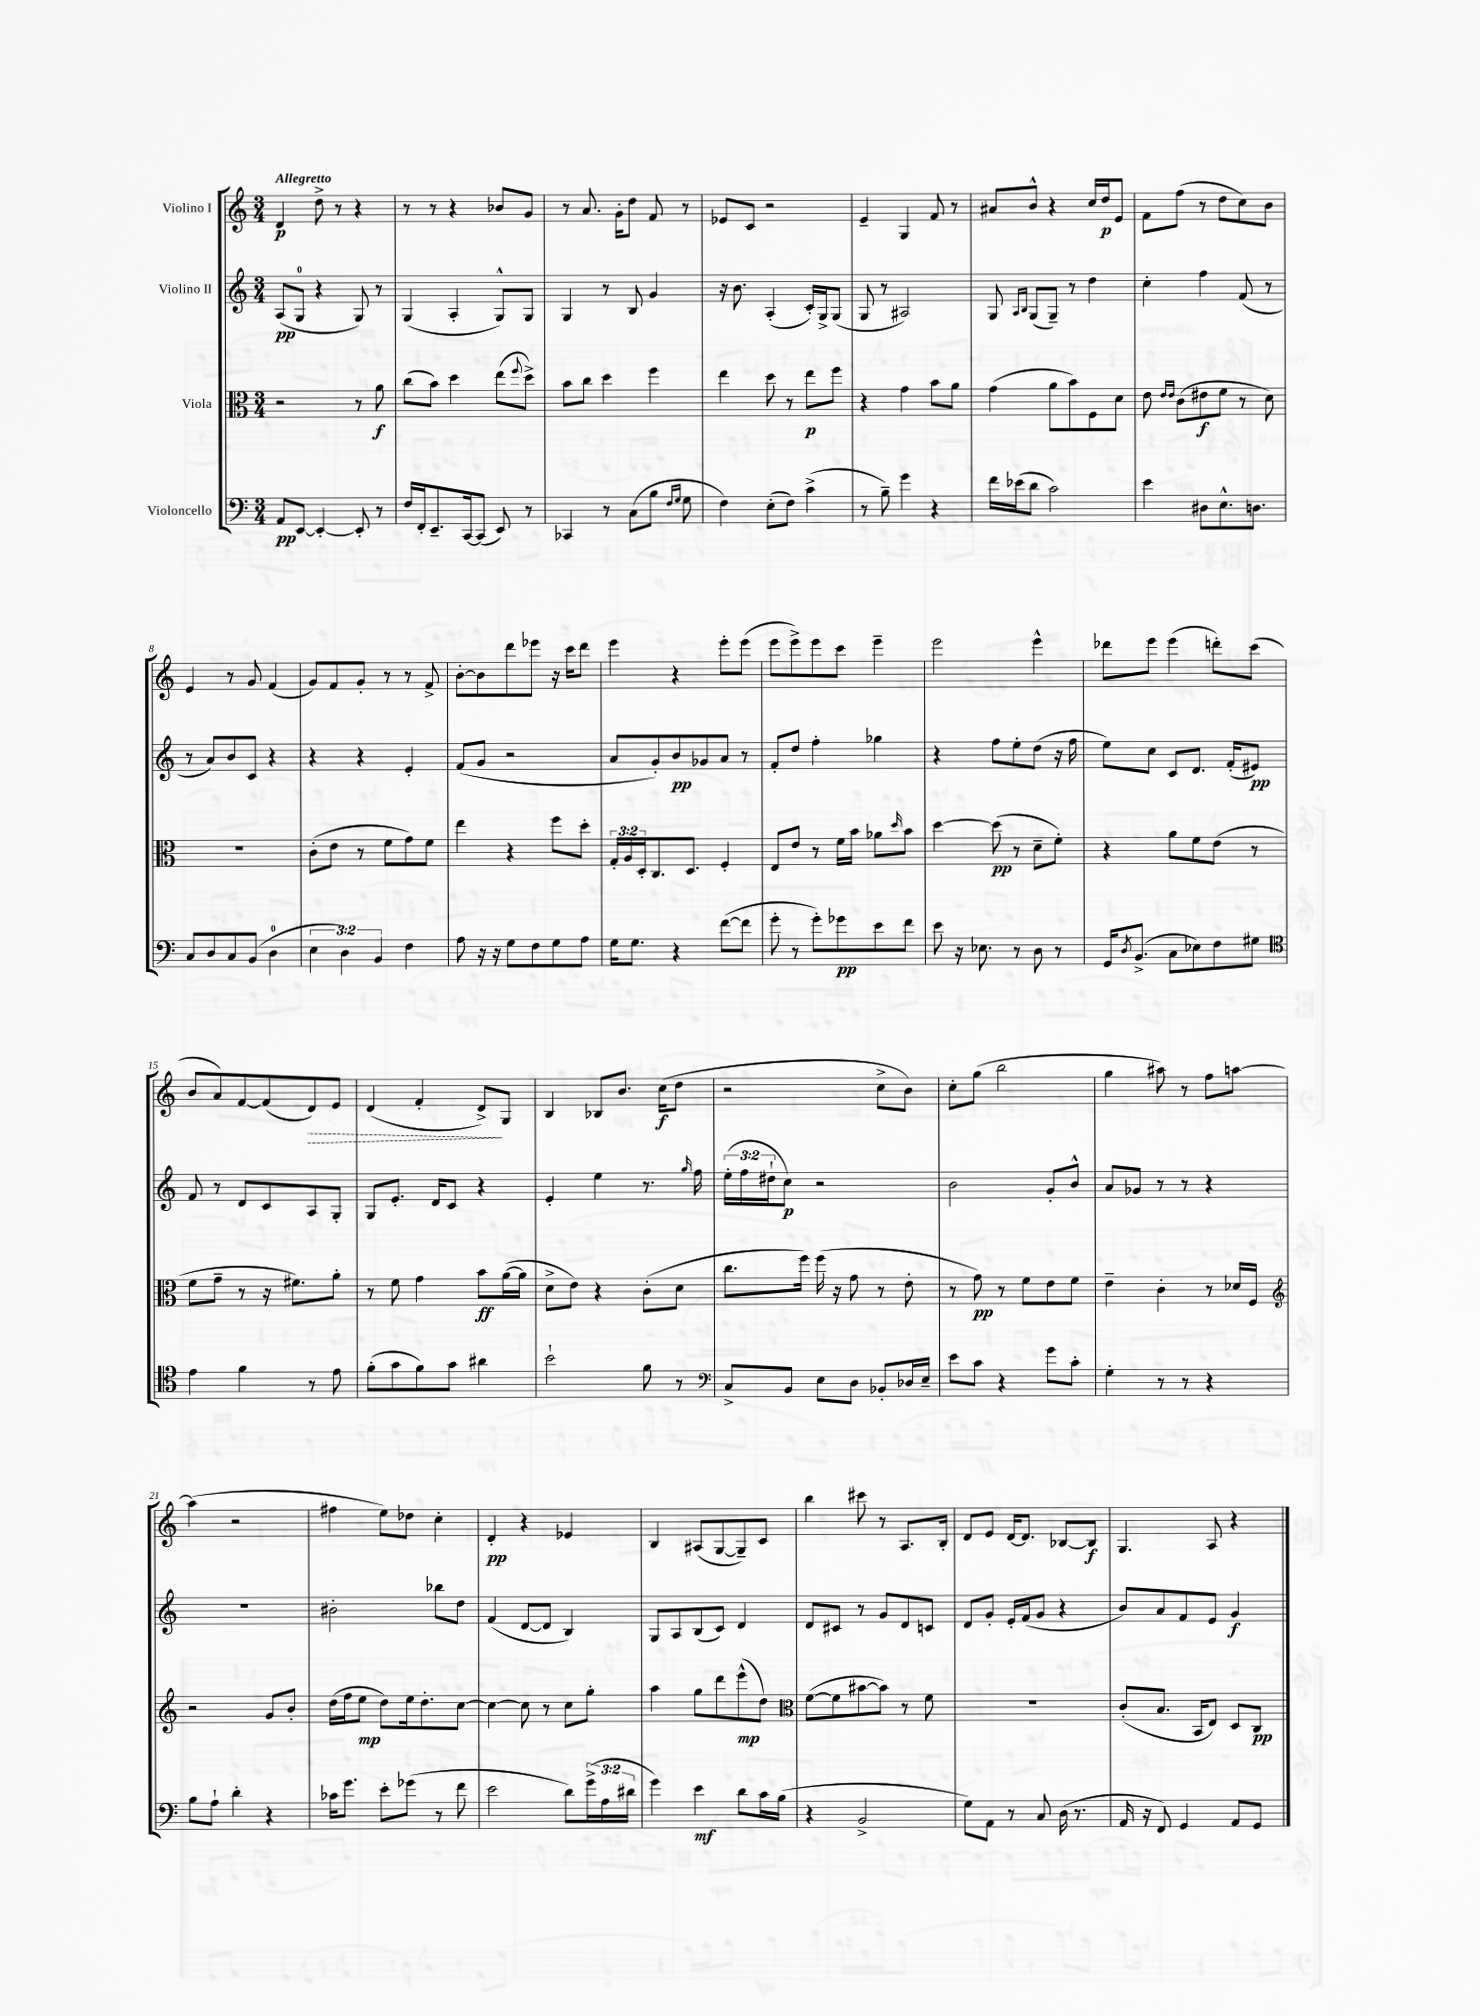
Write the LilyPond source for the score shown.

<<
\new StaffGroup <<
\new Staff = "s0" \with { instrumentName = "Violino I" } {
    \clef treble \key c \major \numericTimeSignature \time 3/4 \tempo "Allegretto"
    d'4\p d''8-> r8 r4 |
    r8 r8 r4 bes'8 g'8 |
    r8 a'8. g'16-. d''8 f'8 r8 |
    ees'8 c'8 r2 |
    e'4-- g4 f'8 r8 |
    ais'8 b'8-^ r4 c''16 d''16\p e'8 |
    f'8 f''8( r8 d''8 c''8) b'8 |
    e'4 r8 g'8 f'4( |
    g'8) f'8 g'8-. r8 r8 f'8-> |
    b'8~-. b'8 d'''8 ees'''8 r16 c'''16 d'''8 |
    e'''4 r4 e'''8-. e'''8( |
    e'''8 e'''8->) e'''8 c'''8 e'''4-- |
    e'''2 e'''4-^ |
    des'''8 e'''8 e'''4( d'''8-.) c'''8( |
    b'8 a'8) f'8~ f'8( \once \override Hairpin.style = #'dashed-line d'8\>) e'8 |
    d'4( f'4-. d'8->\!) g8 |
    b4 bes8 b'8. c''16\f( d''8 |
    r2 c''8-> b'8) |
    c''8-. g''8( b''2 |
    g''4 ais''8) r8 f''8 a''8~ |
    a''4( r2 |
    fis''4 e''8) des''8 c''4-. |
    d'4-.\pp r4 ees'4 |
    b4 ais8( g8~ g8--) c'8 |
    b''4 cis'''8 r8 a8. b16-. |
    d'8 e'8 d'16~ d'8. bes8~ bes8\f |
    g4. a8 r4 \bar "|." |
}
\new Staff = "s1" \with { instrumentName = "Violino II" } {
    \clef treble \key c \major \numericTimeSignature \time 3/4 \override Staff.TupletNumber.text = #tuplet-number::calc-fraction-text
    a8\pp( g8-0 r4 g8) r8 |
    g4( a4-. g8-^) g8 |
    g4 r8 b8 g'4 |
    r16 b'8. a4-.( c'16-.) g16-> g8( |
    g8 r8 ais2) |
    g8 \grace { a16 b16 } g8( g8--) r8 d''4 |
    c''4-. f''4 f'8( r8 |
    r8 a'8) b'8 c'8 r4 |
    r4 r4 e'4-. |
    f'8( g'8 r2 |
    a'8 g'8-.) b'8\pp ges'8 a'8 r8 |
    f'8-. d''8 f''4-. ges''4 |
    r4 f''8 e''8-. d''8( r16 f''16 |
    e''8) c''8 c'8 d'8. f'16-.( eis'8\pp) |
    f'8 r8 d'8 c'8 a8 g8-. |
    g8 e'8.-. d'16 c'8 r4 |
    e'4-. e''4 r8. \grace { g''16 } f''16 |
    \tuplet 3/2 { e''16-.( f''16 dis''16-! } c''8\p) r2 |
    b'2 g'8-. b'8-^ |
    a'8 ges'8 r8 r8 r4 |
    R2. |
    bis'2-. bes''8 d''8 |
    f'4( d'8~ d'8 b4) |
    g8 a8 b8( c'8) d'4 |
    d'8 cis'8 r8 g'8 d'8 c'8 |
    d'8 g'8-. e'16-. f'16( g'8 r4 |
    b'8) a'8 f'8 e'8 g'4\f \bar "|." |
}
\new Staff = "s2" \with { instrumentName = "Viola" } {
    \clef alto \key c \major \numericTimeSignature \time 3/4 \override Staff.TupletNumber.text = #tuplet-number::calc-fraction-text
    r2 r8 a'8\f |
    c''8( b'8) d''4 e''8( \appoggiatura { f''8 } d''8->) |
    b'8 c''8 d''4 f''4 |
    e''4 d''8 r8 e''8\p f''8 |
    r4 g'4 b'8 a'8 |
    g'4( a'8 b'8) f8 d'8 |
    e'8 \grace { e'16 e'16 } c'8( eis'8\f f'8 r8 d'8) |
    R2. |
    c'8-.( e'8 r8 f'8 g'8) f'8 |
    e''4 r4 f''8 d''8-. |
    \tuplet 3/2 { g16-. a16 d16-. } c8. d8. f4-. |
    e8 e'8 r8 f'16 b'16 aes'8 \grace { d''16 } b'8 |
    d''4~ d''8\pp( r8 d'8-- f'8-.) |
    r4 a'8 f'8 e'8( r8 |
    f'8 g'8-- r8 r16 fis'8.) a'8-. |
    r8 f'8 g'4 b'8\ff a'16~( a'16 |
    d'8-> e'8) r4 c'8-.( d'8 |
    c''8. f''16) f''16( r16 g'8 r8 e'8-. |
    r8 g'8\pp) r8 f'8 e'8 f'8 |
    e'4-- c'4-. r8 des'16 f16 |
    \clef treble r2 g'8 b'8-. |
    d''16( f''16 e''8\mp d''8) e''16 d''8.-. c''8~ |
    c''4~ c''8 r8 c''8 g''8-. |
    a''4 g''8 d'''8 e'''8-^\mp( d''8) |
    \clef alto f'8~( f'8 bis'8~ bis'8) r8 f'8 |
    R2. |
    c'8-.( b8. b,16 e8) d8 c8\pp \bar "|." |
}
\new Staff = "s3" \with { instrumentName = "Violoncello" } {
    \clef bass \key c \major \numericTimeSignature \time 3/4 \override Staff.TupletNumber.text = #tuplet-number::calc-fraction-text
    a,8\pp e,8~ e,4~-. e,8-. r8 |
    f16 f,16-. e,8.-- c,16~ c,8( e,8) r8 |
    ces,4 r8 c8( b8 \grace { f16 g16 } g8 |
    f4) e8-.( f8) c'4->( |
    r8 b8--) g'4 r4 |
    f'16 ees'16( d'8 c'2) |
    e'4 dis8 e8.-^ d8. |
    c8 d8 c8 b,8( d4-0 |
    \tuplet 3/2 { e4 d4) b,4 } f4 |
    a8 r16 r16 g8 f8 g8 a8 |
    g16 g8. r4 f'8~( f'8 |
    g'8-. r8 g'8-.) ges'8\pp e'8 f'8 |
    e'8 r16 ees8. r8 d8 r8 |
    g,16 \acciaccatura { d8 } b,8.->( c8 ees8) f8 gis8 |
    \clef tenor e'4 f'4 r8 e'8 |
    f'8-.( g'8 f'8) g'8 ais'4 |
    b'2-! f'8 r8 |
    \clef bass c8-> b,8 e8 d8 bes,8-. des16 e16-- |
    e'8 c'8 r4 g'8 c'8-. |
    g4-. r8 r8 r4 |
    b8 a8-! d'4-. r4 |
    ces'16 g'8. e'8-. ges'8( r8 f'8 |
    e'2 d'8) \tuplet 3/2 { g'16->( a16 dis'16 } |
    g'4) e'4\mf d'8 c'16 b16( |
    r4 b,2-> |
    g8) a,8 r8 c8 d16( r8. |
    a,16 r16 f,8) g,4 a,8 g,8 \bar "|." |
}
>>
>>
